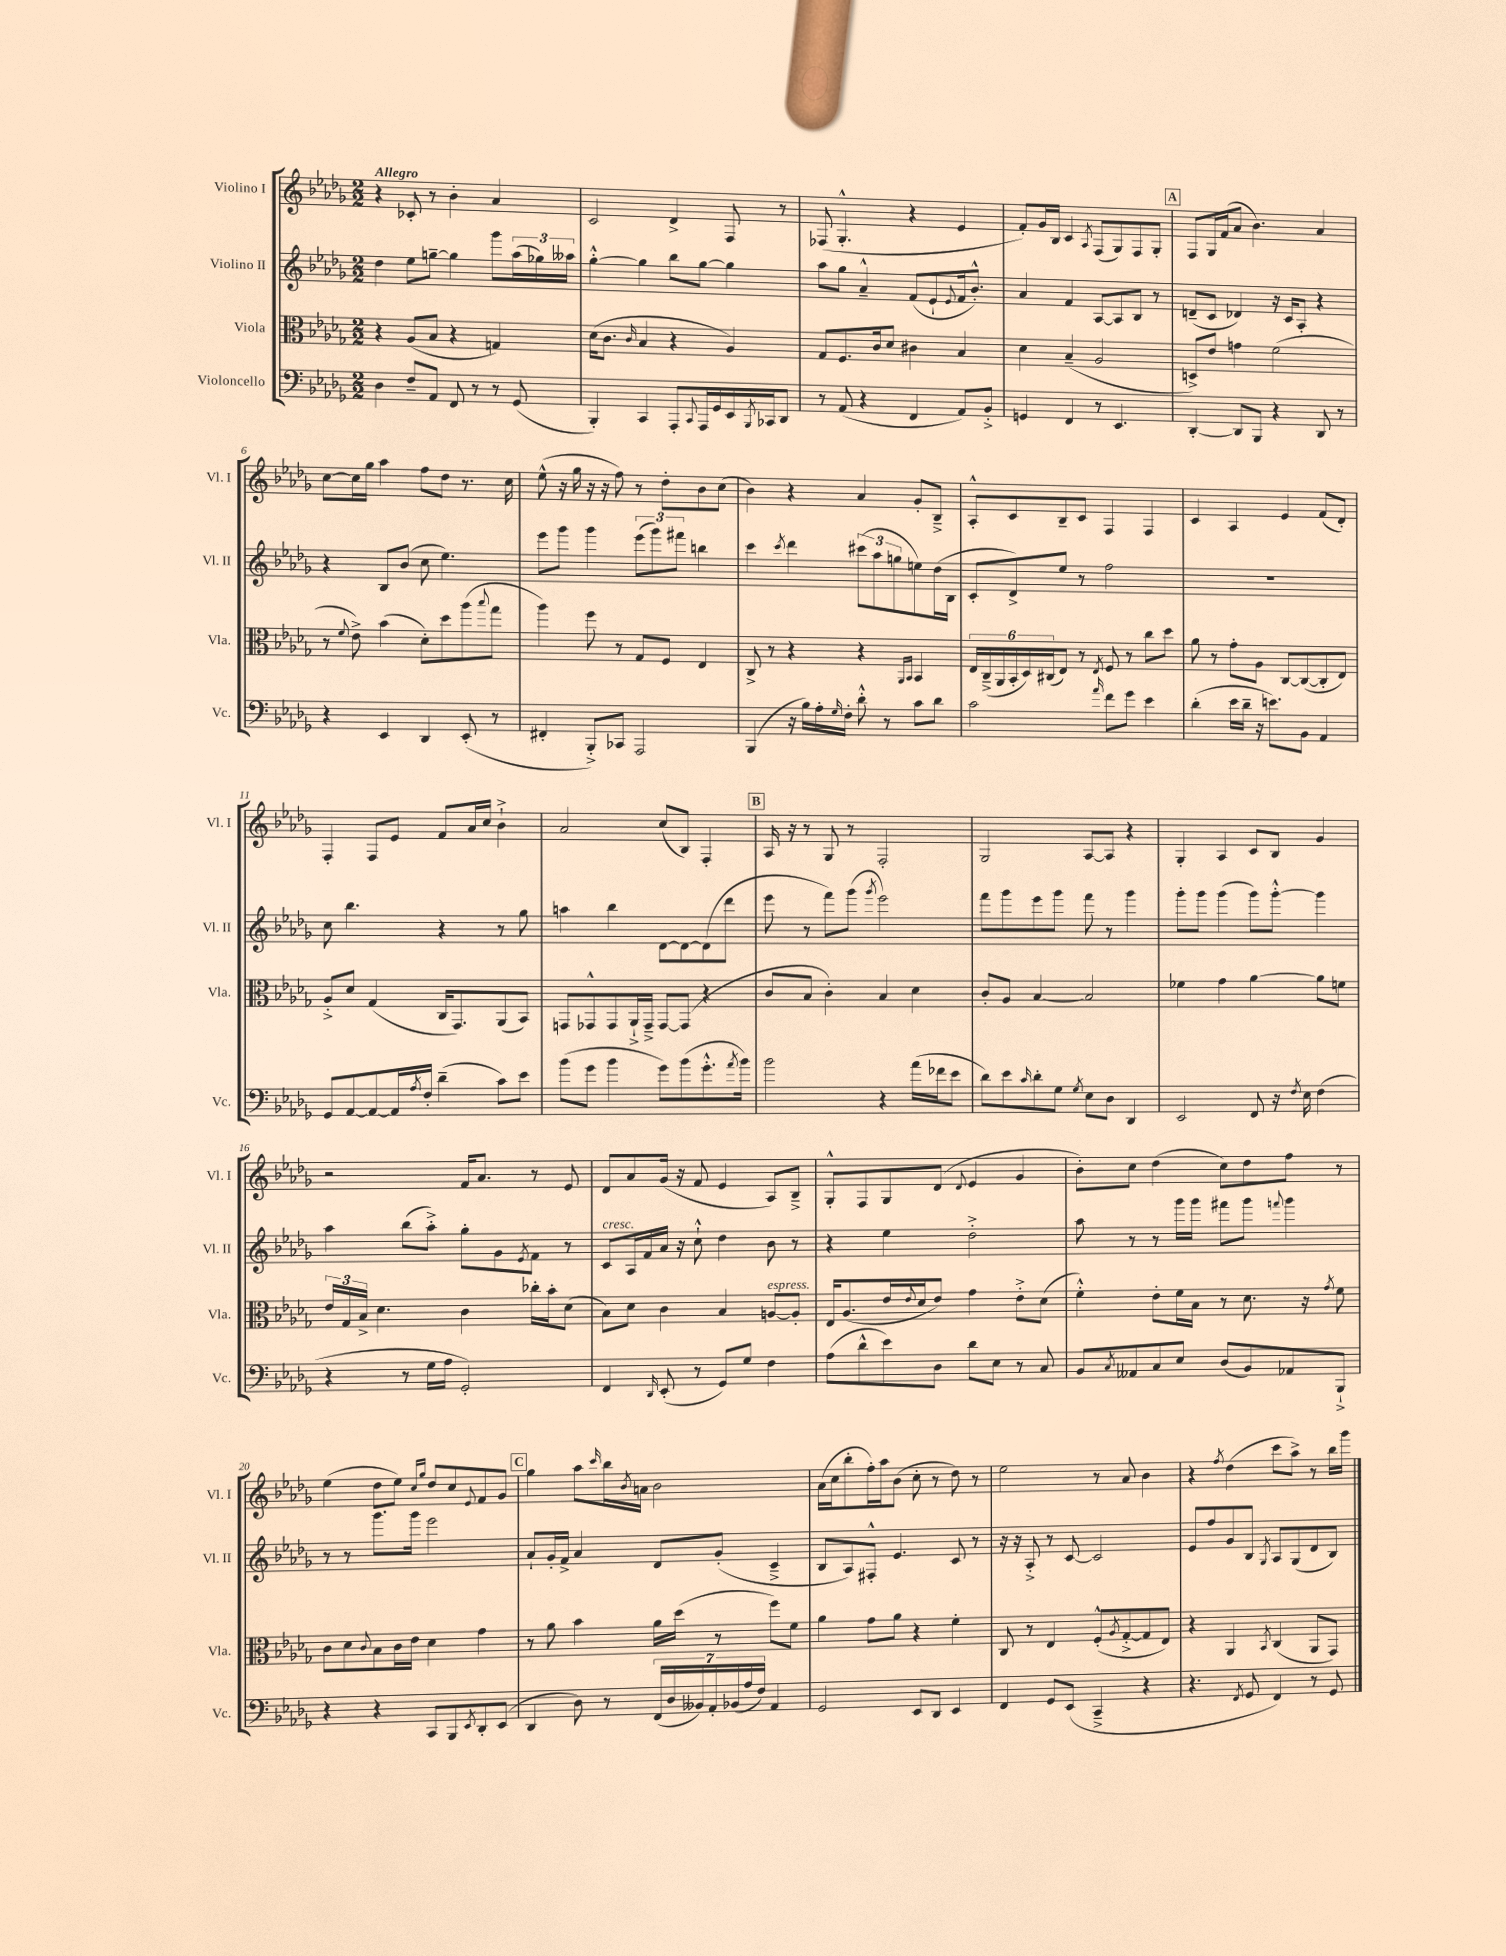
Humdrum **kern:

**kern	**kern	**kern	**kern
*part4	*part3	*part2	*part1
*staff4	*staff3	*staff2	*staff1
*I"Violoncello	*I"Viola	*I"Violino II	*I"Violino I
*I'Vc.	*I'Vla.	*I'Vl. II	*I'Vl. I
*clefF4	*clefC3	*clefG2	*clefG2
*k[b-e-a-d-g-]	*k[b-e-a-d-g-]	*k[b-e-a-d-g-]	*k[b-e-a-d-g-]
*M2/2	*M2/2	*M2/2	*M2/2
=1	=1	=1	=1
!	!	!	!LO:TX:a:B:t=Allegro
4D-\	4r	4dd-\	4r
8F~/L	(8A-/L	8ee-\L	8c-X'/
8AA-/J	8B-/J	[8ggn~\J	8r
8FF/	4r	4gg\]	4b-'\
8r	.	.	.
8r	4Gn/)	8ggg-\L	4a-/
(8GG-/	.	(24aa-\L	.
.	.	24gg-X\)	.
.	.	24aa--X\JJ	.
=2	=2	=2	=2
4BBB-'/)	(16d-\KL	[4gg-'^^\	2c/
.	8.c\J	.	.
.	16qqc/	.	.
4CC/	4B-/	4gg-\]	.
8AAA-'/L	4r	8bb-\L	4d-^/
8qqCC/	.	.	.
16AAA-/L	.	[8gg-\J	.
16GG-/	.	.	.
16EE-/	4A-/)	4gg-\]	8F/
8qBBB-/	.	.	.
16CC-X/J	.	.	.
8DD-/J	.	.	8r
=3	=3	=3	=3
8r	8G-/L	8aa-\L	(8F-X/
(8AA-/	8.F/	8gg-\J	4.G-'^^/
4r	.	4a-~^^/	.
.	16c/k	.	.
.	8d-/J	.	.
4FF/	4c#X\	(8f/L	4r
.	.	8e-`/	.
.	.	8qqe-/	.
8AA-/L)	4B-/	16f/k	4e-/
.	.	8.b-'^^/J)	.
8BB-'^/J	.	.	.
=4	=4	=4	=4
4GGn/	4d-\	4a-/	8f'/L)
.	.	.	16g-/L
.	.	.	16B-/JJ
4FF/	(4B-~/	4f/	4c/
.	.	.	8qA-/
8r	2A-/	[8A-/L	(8F/L
4.EE-/	.	8A-/]	8G-/)
.	.	8B-/J	8F/
.	.	8r	8G-'/J
!!LO:REH:place=s1:t=A
=5	=5	=5	=5
[4DD-'/	8Dn^/L)	(8dn~/L	8F/L
.	8e-/J	8c/J	16G-/L
.	.	.	(16f/J
8DD-/L]	4gn\	4d-X/)	8a-/J
8BBB-/J	.	.	4.b-\)
4r	(2f\	16r	.
.	.	16c/KL	.
.	.	8A-'/J	.
8DD-/	.	4r	4a-/
8r	.	.	.
!!LO:LB:g=z
=6	=6	=6	=6
4r	8r	4r	[8cc\L
.	8qqf/	.	.
.	8e-^\)	.	16cc\L]
.	.	.	16gg-\JJ
4EE-/	(4b-\	8B-/L	4aa-\
.	.	(8b-/J	.
4DD-/	8d-'\L)	8cc\	8ff\L
.	8dd-\	4.ee-\)	8dd-\J
(8EE-'/	(8aa-\	.	8.r
.	8qqbb-/	.	.
8r	8gg-\J	.	.
.	.	.	16cc\
=7	=7	=7	=7
4FF#X'/	4aa-\)	8eee-\L	(8ee-^^\
.	.	8ggg-\J	16r
.	.	.	16gg-\
8BBB-'^/L)	8ff\	4ggg-\	16r
.	.	.	16r
8CC-X/J	8r	.	8ff\)
2AAA-/	8G-/L	(12eee-\L	8r
.	.	12ggg-\)	.
.	8F/J	.	8dd-'\L
.	.	12fff#X\J	.
.	4E-/	4bbn\	8b-\
.	.	.	(8cc\J
=8	=8	=8	=8
(4BBB-/	8C^/	4ccc\	4b-\)
.	8r	.	.
.	.	8qccc/	.
16r	4r	4ddd-\	4r
16B-\LL)	.	.	.
16A-'\	.	.	.
16qqG-/	.	.	.
16F'\JJ	.	.	.
8d-'^^\	4r	(12ccc#X\L	4a-/
.	.	12aa-\	.
8r	.	.	.
.	.	12ggn\	.
.	16qqAA-/LL	.	.
.	16qqBB-/JJ	.	.
8c\L	4BB-/	8een\)	8g-'/L
8d-\J	.	(16dd-\L	8B-~^/J
.	.	16B-\JJ	.
=9	=9	=9	=9
2c\	24E-/LL	8c'/L	8A-'^^/L
.	(24C~^/	.	.
.	24AA-/	.	.
.	24BB-'/	8d-^/)	8c/
.	24D-/)	.	.
.	(24C#X/J	.	.
.	8E-/J)	8ee-/J	8B-~/
.	8r	8r	8c/J
16qqa-/	8qE-/	.	.
8f\L	8F/	2ff\	4F/
8g-\J	8r	.	.
4e-\	8cc\L	.	4F/
.	8dd-\J	.	.
=10	=10	=10	=10
(4d-'\	8a-\	1r	4c/
.	8r	.	.
16e-\LL	8g-'\L	.	4A-/
16d-~\JJ	.	.	.
16r	8A-\J	.	.
8.en\L)	.	.	.
.	[8C/L	.	4e-/
8BB-\J	(8C/_	.	.
4AA-/	8C'/]	.	(8f/L
.	8E-/J)	.	8d-'/J)
!!LO:LB:g=z
=11	=11	=11	=11
8GG-/L	8A-'^/L	8cc\	4F'/
[8AA-/	8d-/J	4.bb-\	.
8AA-/_	(4G-/	.	8F/L
16AA-/L]	.	.	8e-/J
8qA-/	.	.	.
16F'/JJ	.	.	.
(4d-~\	16C/KL	4r	8f/L
.	8.GG-/)	.	.
.	.	.	16a-/L
.	.	.	16cc/JJ
8c\L)	(8AA-/	8r	4b-`^\
8e-\J	8BB-/J)	8gg-\	.
=12	=12	=12	=12
(8b-\L	8GGn/L	4aan\	2a-/
8g-\J	8GG-X^^/	.	.
4b-\	8GG-/	4bb-\	.
.	16AA-`^/L	.	.
.	16GG-~^/JJ	.	.
8g-\L)	[8GG-/L	[8d-\L	(8cc/L
(8b-\	(8GG-/J]	8d-\_	8B-/J)
8.g-'^^\	4r	(8d-\]	4F'/
.	.	8ddd-\J	.
8qa-/	.	.	.
16b-\Jk)	.	.	.
!!LO:REH:place=s1:t=B
=13	=13	=13	=13
2b-\	8c/L	8eee-\	16A-/
.	.	.	16r
.	8B-/J	8r	8r
.	4c'\)	8fff\L)	8G-/
.	.	(8ggg-\J	8r
.	.	8qggg-/	.
4r	4B-/	2eee-\)	2F'/
(16a-\LL	4d-\	.	.
16f-X\J	.	.	.
8e-\J	.	.	.
=14	=14	=14	=14
8d-\L)	8c'/L	8fff\L	2G-/
8e-\	8A-/J	8ggg-\	.
16qqc/	.	.	.
8d-'\	[4B-/	8eee-\	.
8G-\J	.	8ggg-\J	.
8qG-/	.	.	.
8E-\L	2B-/]	8fff\	[8A-/L
8D-\J	.	8r	8A-/J]
4DD-/	.	4ggg-\	4r
=15	=15	=15	=15
2EE-/	4f-X\	8ggg-'\L	4G-'/
.	.	8ggg-\J	.
.	4g-\	(4ggg-\	4A-/
8FF/	[4a-\	8ggg-\L)	8c/L
16r	.	[8ggg-'^^\J	8B-/J
8qF/	.	.	.
16E-\	.	.	.
(4F\	8a-\L]	4ggg-\]	4g-/
.	8fn\J	.	.
!!LO:LB:g=z
=16	=16	=16	=16
4r	24e-/LL	4aa-\	2r
.	24G-/	.	.
.	24B-^/JJ	.	.
.	4.d-\	.	.
8r	.	(8bb-\L	.
16G-\LL	.	8aa-'^\J)	.
16A-\JJ	.	.	.
2GG-'/)	4c\	8gg-'\L	16f/KL
.	.	.	8.a-/J
.	.	8g-\	.
.	.	8qe-/	.
.	16cc-X'\LL	8f\J	8r
.	16b-'\J	.	.
.	(8d-\J	8r	8e-/
=17	=17	=17	=17
!	!	!LO:TX:a:i:t=cresc.	!
4FF/	8B-\L)	8c/L	8d-/L
.	8d-\J	16A-/L	8a-/
.	.	16f/	.
16qqDD-/	.	.	.
(8EE-'/	4c\	16a-/JJ	(16g-/Jk
.	.	16r	16r
8r	.	8cc`^^\	8f/
8GG-/L)	4B-/	4dd-\	4e-/
8G-/J	.	.	.
!	!LO:TX:a:i:t=espress.	!	!
4F\	[8An/L	8b-\	8A-/L)
.	8A'/J]	8r	8B-~^/J
=18	=18	=18	=18
(8A-\L	16E-/KL	4r	8G-'^^/L
.	(8.A-/	.	.
8d-^^\	.	.	8F/
8e-\)	16e-/L	4ee-\	8G-/
.	8qqe-/	.	.
.	16d-/J	.	.
8D-\J	8e-/J)	.	(8d-/J
.	.	.	8qqd-/
8d-\L	4g-\	2dd-'^\	4e-/
8E-\J	.	.	.
8r	8e-'^\L	.	4g-/
8C/	(8d-\J	.	.
=19	=19	=19	=19
8BB-/L	4f'^^\)	8aa-\	8b-'\L)
8qC/	.	.	.
8AA--X/	.	8r	8cc\J
8C/	8e-'\L	8r	(4dd-\
8E-/J	16f\L	16ggg-\LL	.
.	16B-\JJ	16ggg-\JJ	.
(8D-/L	8r	8fff#X\L	8cc\L)
8BB-/)	8.d-\	8ggg-\J	8dd-\
.	.	8qqfffn/	.
8AA-X/	.	4ggg-\	8ff\J
.	16r	.	.
.	8qg-/	.	.
8BBB-`^/J	8f\	.	8r
!!LO:LB:g=z
=20	=20	=20	=20
4r	8c\L	8r	(4ee-\
.	8d-\	8r	.
.	8qqc/	.	.
4r	8B-\	8.ggg-\L	8dd-\L
.	16c\L	.	8ee-\J)
.	16e-\JJ	16ggg-\Jk	.
.	.	.	16qqcc/LL
.	.	.	16qqgg-/JJ
8CC/L	4d-\	2eee-\	8dd-/L
8BBB-/	.	.	8cc/
8qEE-/	.	.	8qqe-/
8DD-'/	4g-\	.	8f/
(8EE-/J	.	.	8g-/J
!!LO:REH:place=s1:t=C
=21	=21	=21	=21
4DD-/	8r	8a-`/L	4gg-\
.	8a-\	16g-'/L	.
.	.	16f^/JJ	.
8D-\)	4b-\	4a-/	8aa-\L
.	.	.	16qqccc/
8r	.	.	16bb-\L
.	.	.	8qb-/
.	.	.	16an\JJ
(28FF/LL	16a-\LL	8d-/L	2b-\
28D-/	.	.	.
.	(16dd-\JJ	.	.
28BB--X/)	.	.	.
28AA-'/	.	.	.
.	8r	(8g-'/J	.
(28BB-X/	.	.	.
28A-/	.	.	.
28F/JJ)	.	.	.
4AA-/	8ff\L)	4c~^/	.
.	8f\J	.	.
=22	=22	=22	=22
2GG-/	4a-\	8B-/L	(16a-\LL
.	.	.	16cc\J
.	.	8A-/)	8bb-'\
.	8g-\L	8F#X'^^/J	16ff'\L)
.	.	.	16aa-\J
.	8a-\J	4.e-/	(8b-\J
8EE-/L	4r	.	8cc'\
8DD-/J	.	.	8r
4EE-/	4f'\	8c/	8dd-\)
.	.	8r	8r
=23	=23	=23	=23
4FF/	8C/	16r	2ee-\
.	.	16r	.
.	8r	8A-'^/	.
8GG-/L	4E-/	8r	.
(8EE-/J	.	[8c/	.
4CC~^/	(8F'^^/L	2c/]	8r
.	8qA-/	.	.
.	[8G-'^/	.	8a-/
4r	8G-/]	.	4b-\
.	8E-/J)	.	.
=24	=24	=24	=24
4.r	4r	8e-/L	4r
.	.	8ff/	.
.	.	.	8qff/
.	4AA-/	8g-/	(4dd-\
8qFF/	.	.	.
8GG-/	.	8B-/J	.
.	8qBB-/	8qG-/	.
4FF/)	(4C/	8A-/L	8ccc\L
.	.	(8G-/	8aa-^\J)
8r	8AA-/L	8d-/	8r
8GG-/	8GG-/J)	8B-/J)	16bb-\LL
.	.	.	16ggg-\JJ
==	==	==	==
*-	*-	*-	*-
